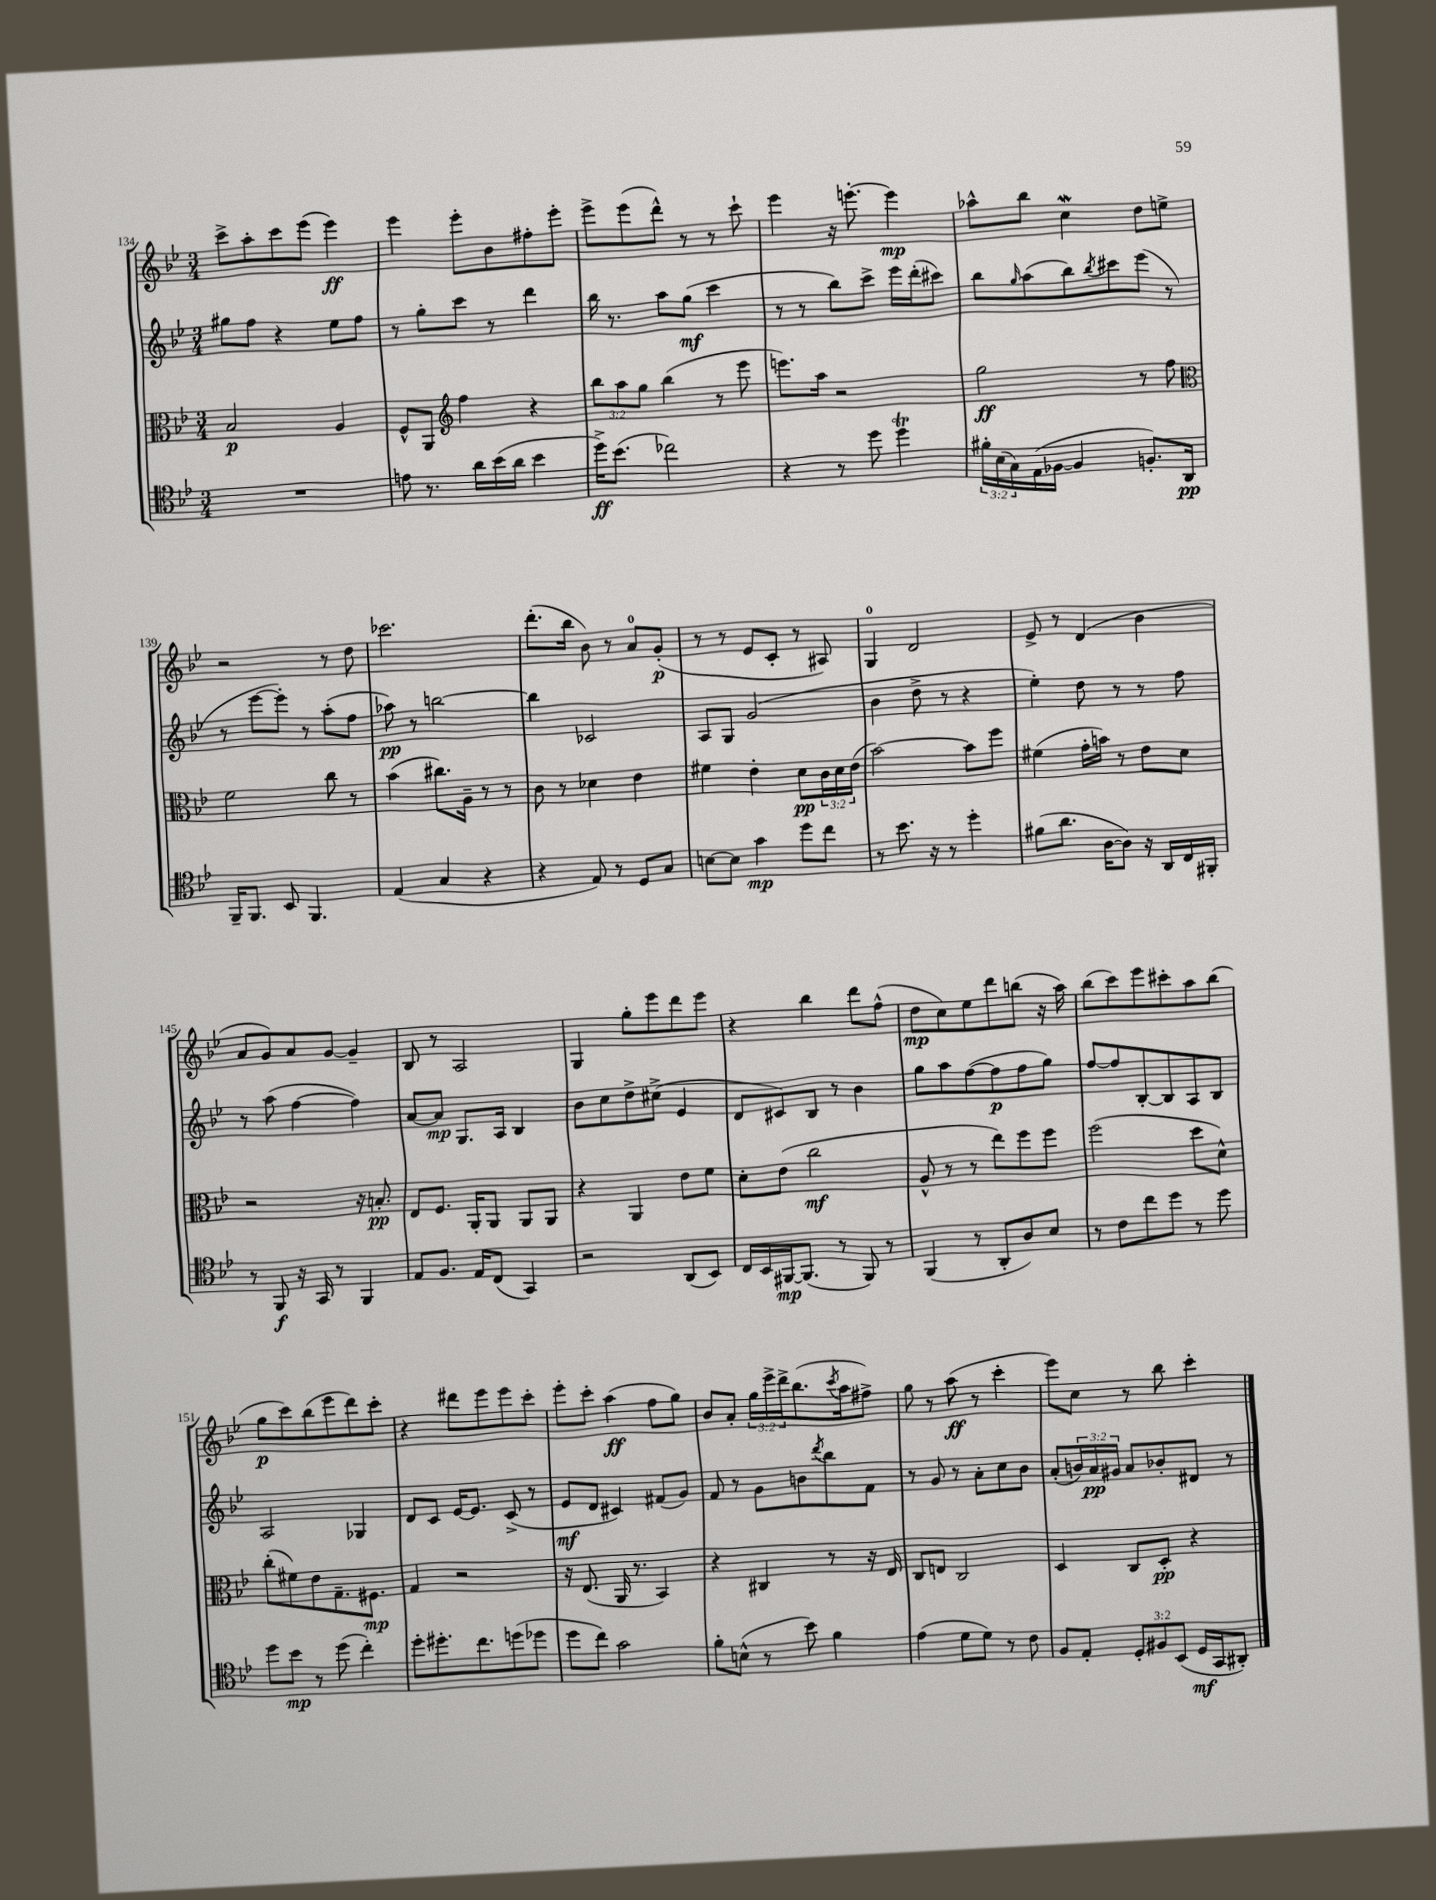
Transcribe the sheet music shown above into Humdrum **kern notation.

**kern	**kern	**kern	**kern
*staff4	*staff3	*staff2	*staff1
*clefC4	*clefC3	*clefG2	*clefG2
*k[b-e-]	*k[b-e-]	*k[b-e-]	*k[b-e-]
*M3/4	*M3/4	*M3/4	*M3/4
2.r	2B-	8gg#	8ccc^
.	.	8ff	8aa'
.	.	4r	8ccc
.	.	.	(8eee-
.	4A	8ee-	4eee-)
.	.	8ff	.
=	=	=	=
8e	8F^^	8r	4eee-
8.r	8AA	8gg'	.
*	*clefG2	*	*
.	4ff	8ccc	8eee-'
16a	.	.	.
(16b-	.	8r	8b-
16a	.	.	.
4b-	4r	4ddd	8ff#'
.	.	.	8eee-'
=	=	=	=
16dd^)	12bb-	16bb-	8eee-^
(8.b-	.	8.r	.
.	12aa	.	.
.	.	.	(8eee-
.	12gg	.	.
2cc-)	(4bb-	8aa	8ddd^^)
.	.	(8gg	8r
.	8r	4ccc	8r
.	8eee-	.	8ccc`
=	=	=	=
4r	8.eee)	8r	4eee-
.	.	8r	.
.	16aa	.	.
8r	2r	8bb-)	16r
.	.	.	[8.eee'
8dd	.	8ccc^	.
4dd	.	16eee-	4eee]
.	.	(16ddd'	.
.	.	8ccc#)	.
=	=	=	=
24f#'	2gg	8bb-	8aa-^^
(24B-	.	.	.
24G)	.	.	.
.	.	16qqgg	.
(16E-	.	(8aa	8bb-
[16F-	.	.	.
4F-]	.	8bb-)	4cc
.	.	8qbb-	.
.	.	8ccc#	.
8.F')	8r	(8eee-	8dd
.	8ff	8r	8ee^
16AA	.	.	.
=	=	=	=
*	*clefC3	*	*
16FF~	2f	8r	2r
8.FF	.	.	.
.	.	[8eee-	.
8BB-	.	8eee-'])	.
4.FF	.	8r	.
.	8cc	(8aa'	8r
.	8r	8ff	8dd
=	=	=	=
(4E-	(4b-	8aa-)	2.ccc-
.	.	8r	.
4G	8.cc#)	[2bb	.
.	16A~	.	.
4r	8r	.	.
.	8r	.	.
=	=	=	=
4r	8c	4bb]	(8.ddd'
.	8r	.	.
.	.	.	16bb-
8E-)	4d-	2c-	8b-)
8r	.	.	8r
8D	4e-	.	8a
8G	.	.	(8g'
=	=	=	=
[8B	4f#	8A	8r
8B]	.	8G	8r
4g	4e-'	(2g	8e-
.	.	.	8c'
8dd	8d	.	8r
8cc	24c	.	8A#)
.	24d	.	.
.	(24e-	.	.
=	=	=	=
8r	[2b-)	4b-	4G
8.b-	.	.	.
.	.	8dd^	2d
16r	.	.	.
8r	.	8r	.
4dd'	8b-]	4r	.
.	8ff	.	.
=	=	=	=
(8f#	(4f#	4ee-')	8e-^
8.a	.	.	8r
.	16g'	8dd	(4d
[16A	16b)	.	.
8A])	8r	8r	.
16r	8e-	8r	4b-
16AA	.	.	.
16C	8d	8ff	.
16FF#'	.	.	.
=	=	=	=
8r	2r	8r	8a
8FF	.	(8aa	8g)
16r	.	[4ff	8a
16GG	.	.	.
8r	.	.	[8g
4FF	16r	4ff])	4g~]
.	8.B'	.	.
=	=	=	=
8E-	8E-	[8a	8B-
8.F	8.F	8a]	8r
.	.	8.G	2A
16E-	16AA'	.	.
(8C	8AA	.	.
.	.	16A	.
4GG)	8AA	4B-	.
.	8AA	.	.
=	=	=	=
2r	4r	8b-	4G
.	.	8cc	.
.	4AA	8dd^	8gg'
.	.	(8cc#^	8eee-
(8AA	8e-	4e-	8ddd
8BB-)	8f	.	8eee-
=	=	=	=
16C	8d'	8d	4r
16BB-	.	.	.
[16FF#	(8e-	8c#)	.
(8.FF#]	.	.	.
.	2cc	8B-	4bb-
8r	.	8r	.
8FF#)	.	4b-	8ddd
8r	.	.	(8ff^^
=	=	=	=
(4FF	8A^^	8gg	8dd
.	8r	8aa	8cc)
8r	8r	([8ff	8ee-
8AA'	8ee-)	8ff]	8ddd
8A)	8ff	8ff	(8bb
8B-	8ff	8gg)	16r
.	.	.	16aa)
=	=	=	=
8r	(2ff	[8ff	(8bb-
8c	.	8ff]	8ccc)
8cc	.	[8B-'	8eee-
8dd	.	8B-]	8ccc#'
8r	8dd	8A	8aa
8dd	8d^^)	8B-	(8bb-
=	=	=	=
8dd	(8cc'	2A	8gg
8b-	8f#)	.	8ccc)
8r	8e-	.	(8bb-
(8dd	8.G~	.	8eee-
4cc')	.	4G-	8ddd)
.	8.F#	.	.
.	.	.	8ccc'
=	=	=	=
8dd'	4G	8d	4r
8.dd#'	.	8c	.
.	2r	[16e-	8ddd#
8.cc	.	8.e-]	.
.	.	.	8eee-
(8dd	.	(8c^	8eee-
8dd-	.	8r	8ccc'
=	=	=	=
8dd	16r	8e-	8eee-'
.	(8.E-	.	.
8cc)	.	8d	8ccc'
2g	16AA	4c#)	(4aa
.	8.r	.	.
.	4BB-)	(8f#	8ff
.	.	8g)	8gg)
=	=	=	=
8f'	4r	8f	8b-
(8B^^	.	8r	8a'
8r	4C#	8g	24gg
.	.	.	24eee-^
.	.	.	24ddd^
8b-)	.	8b	(8.bb-
.	.	8qddd	.
4f	8r	8bb-	.
.	.	.	8qccc
.	.	.	16aa
.	16r	8f	8ff#^)
.	16E-	.	.
=	=	=	=
(4e-	8C	8r	8gg
.	8E	8g	8r
8d	2C	8r	(8aa
8d)	.	8a'	8r
8r	.	8cc	4ccc'
8c	.	8b-	.
=	=	=	=
8F	4D	(8a'	8eee-)
8E-'	.	24b)	8cc
.	.	24a	.
.	.	24g#	.
12D'	8C	8a	8r
12F#	.	.	.
.	8D'	8b-'	8bb-
(12BB-	.	.	.
16D	4r	8d#	4ccc'
16GG	.	.	.
8AA#')	.	8r	.
==	==	==	==
*-	*-	*-	*-
